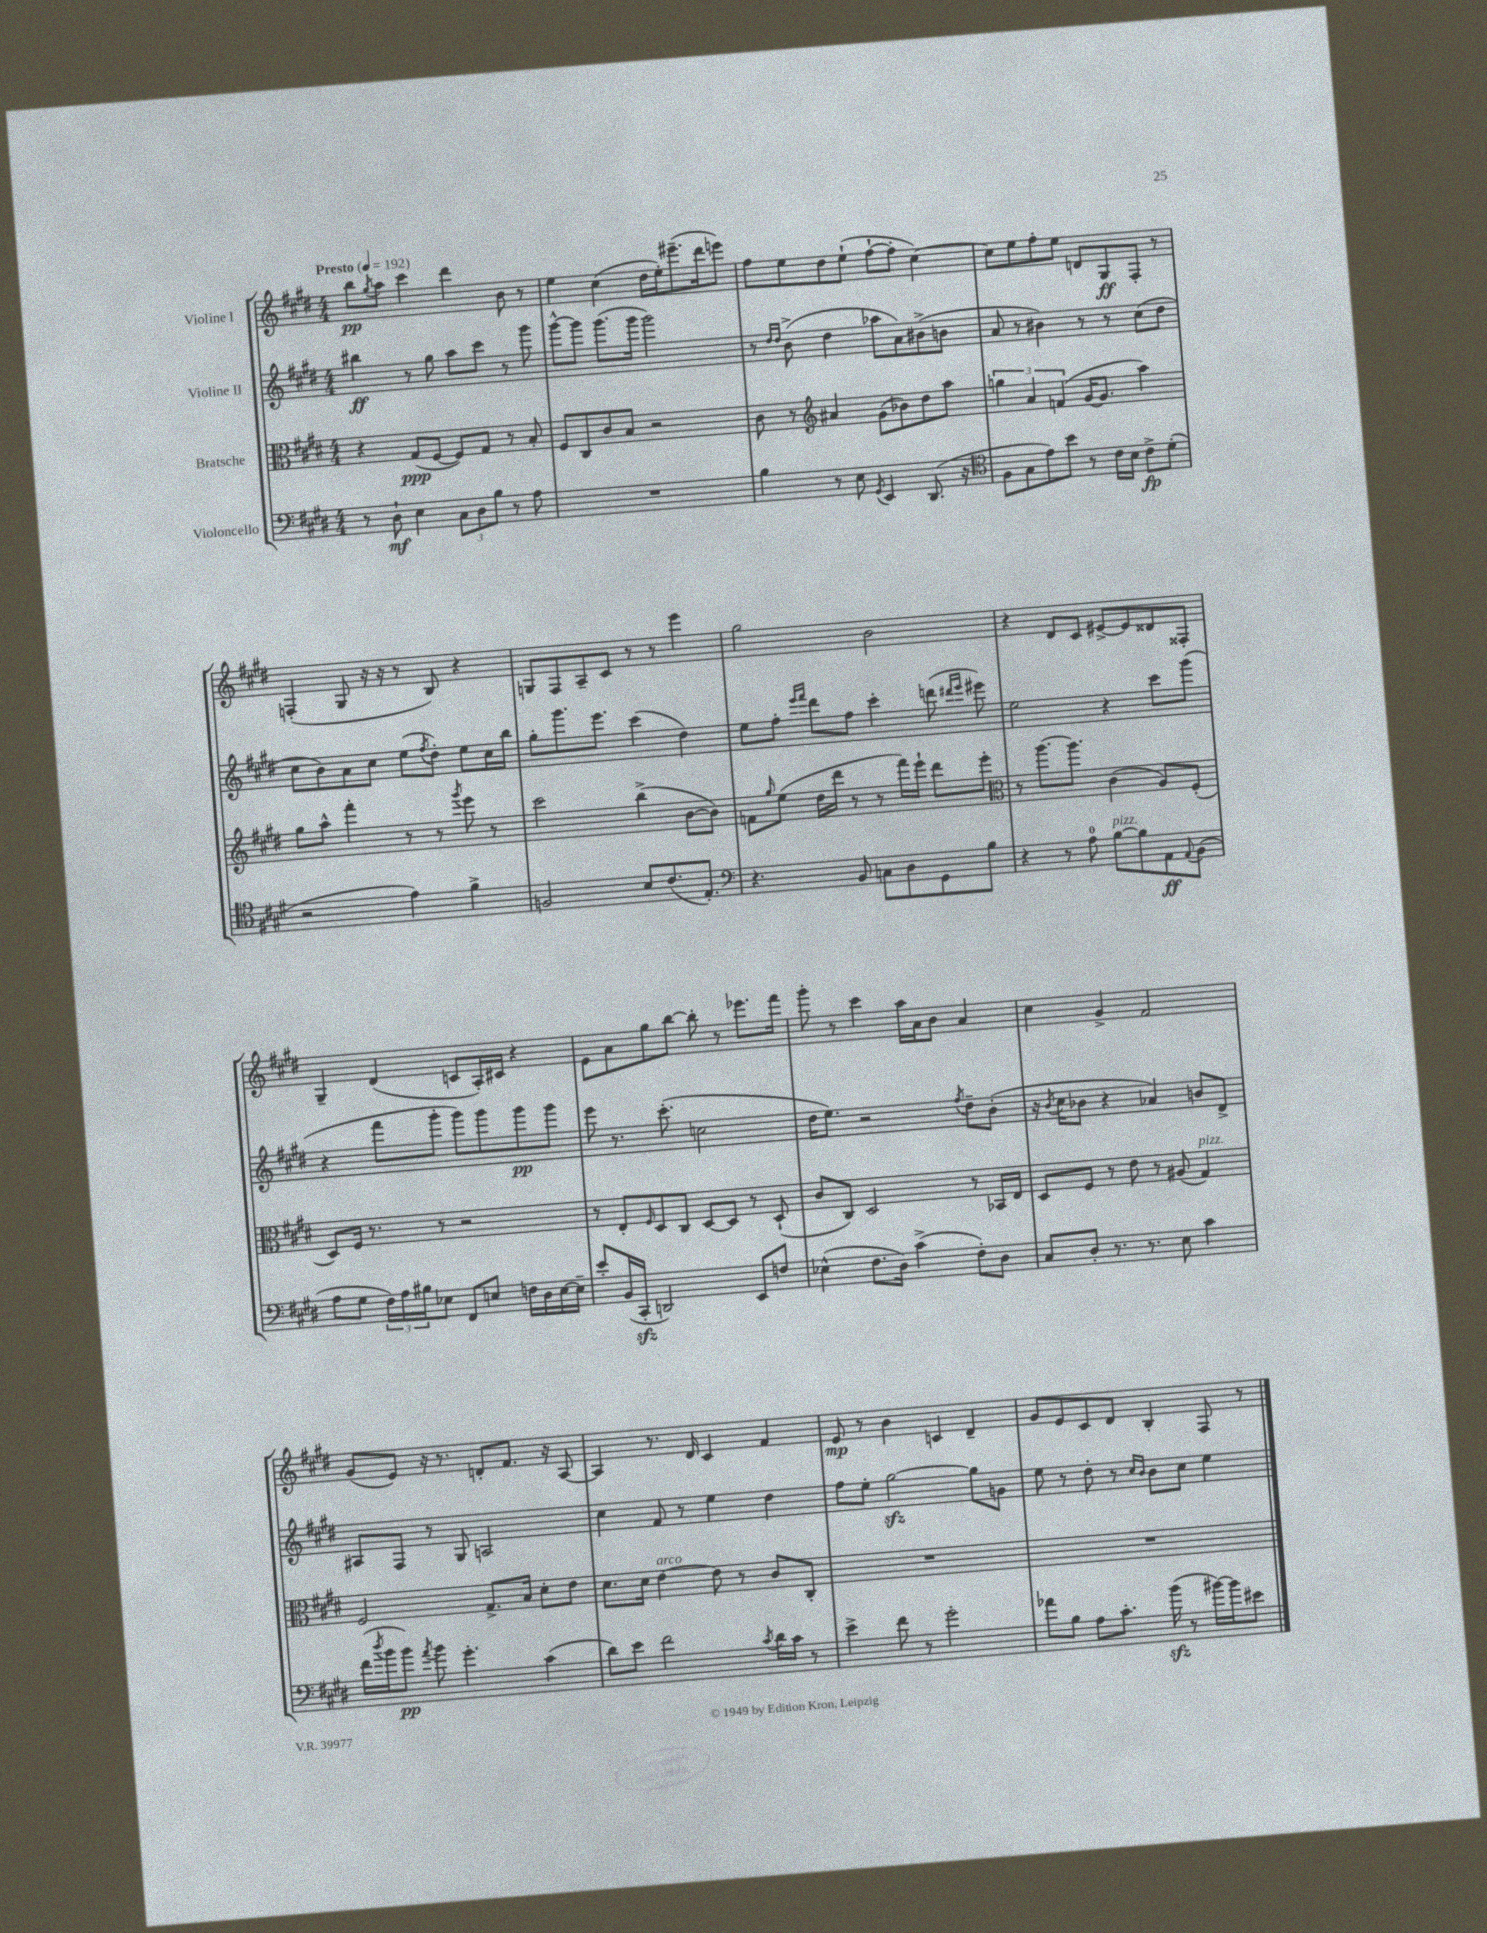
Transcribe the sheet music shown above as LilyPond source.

<<
\new StaffGroup <<
\new Staff = "s0" \with { instrumentName = "Violine I" } {
    \clef treble \key e \major \numericTimeSignature \time 4/4 \tempo "Presto" 4 = 192
    b''8\pp \acciaccatura { gis''8 } a''8 cis'''4 dis'''4 b'8 r8 |
    e''4 cis''4( dis''16 e''16-.) eis'''8.--( dis'''16 e'''8) |
    fis''8 e''8 dis''8 e''8-!( fis''8~-! fis''8-. cis''4~) |
    cis''8 e''8 fis''8-. e''8 d'8 gis8\ff fis8-. r8 |
    f4-.( gis8 r16 r16 r8 b8) r4 |
    g8 fis8 a8-- cis'8 r8 r8 e'''4 |
    gis''2 b'2 |
    r4 dis'8 cis'8 eis'8~-> eis'8 disis'8 fisis8-. |
    gis4-- dis'4( c'8 a16-.) cis'16 r4 |
    e'8 a'8 gis''8 b''8~ b''8-. r8 ees'''8. fis'''16 |
    gis'''8-. r8 cis'''4 a''16 a'16 b'8 a'4 |
    cis''4 gis'4-> fis'2 |
    gis'8( e'8) r16 r8. d'8-. fis'8. r16 a8~ |
    a4 r8. dis'16 cis'4 fis'4 |
    e'8\mp r8 b'4 c'4 dis'4-- |
    gis'8 e'8 cis'8 dis'8 b4-. fis8 r8 \bar "|." |
}
\new Staff = "s1" \with { instrumentName = "Violine II" } {
    \clef treble \key e \major \numericTimeSignature \time 4/4
    bis''4\ff r8 gis''8 a''8 cis'''8 r8 gis'''8 |
    gis'''8~-^ gis'''8 gis'''8.( gis'''16 gis'''2) |
    r8 \grace { dis''16 dis''16 } b'8->( dis''4 aes''8 a'8) bis'8->( b'8 |
    a'8 r8 bis'4) r8 r8 cis''8( dis''8 |
    cis''8 b'8) a'8 cis''8 e''8( \acciaccatura { fis''8 } dis''8-.) e''8 cis''16 b''16 |
    gis''8-. gis'''8. e'''8. cis'''4( dis''4) |
    e''8 fis''8-. \grace { e'''16 fis'''16 } dis'''8 fis''8 cis'''4-. d'''8( \grace { dis'''16 e'''16 } eis'''8) |
    e''2 r4 cis'''8 gis'''8( |
    r4 fis'''8 gis'''8-. gis'''8) gis'''8 gis'''8\pp gis'''8 |
    e'''8 r8. cis'''8.-.( c''2 |
    dis''16 e''8.) r2 \acciaccatura { fis''8 } dis''8-- b'8-.( |
    r16 \acciaccatura { b'8 } cis''16 bes'8 r4 aes'4) b'8 dis'8-> |
    ais8 fis8 r8 gis8 a2 |
    cis''4 fis'8 r8 e''4 dis''4 |
    fis''8 e''8-. gis''2~\sfz gis''8 g'8 |
    e''8 r8 dis''8-. r8 \grace { cis''16 b'16 } b'8 cis''8 e''4 \bar "|." |
}
\new Staff = "s2" \with { instrumentName = "Bratsche" } {
    \clef alto \key e \major \numericTimeSignature \time 4/4
    r4 gis8\ppp( fis8~ fis8) gis8 r8 b8-. |
    fis8 cis8 cis'8 b8 r2 |
    cis'8 r8 \clef treble ais'4 gis'8( bes'8) dis''8 a''8 |
    \tuplet 3/2 { g''4 a'4 f'4( } gis'16~ gis'8. a''4) |
    gis''8 a''8-^ fis'''4-. r8 r8 \acciaccatura { gis'''8 } e'''8 r8 |
    cis'''2 b''4->( b'8~ b'8) |
    f'8 \grace { gis''16 } e''8( dis''16 dis'''16 r8 r8 fis'''16) e'''16-! dis'''8 e'''8-. |
    \clef alto r8 a''8.~ a''8. cis'4( a8) fis8-.( |
    dis8) fis16 r8. r8 r2 |
    r8 e8-. \grace { fis16 } dis8 cis8 dis8~ dis8 r8 dis8-!( |
    cis'8 cis8) dis2 r8 bes,16 e16 |
    dis8 fis8 r8 e'8 r8 ais8( gis4^\markup { \italic "pizz." }) |
    fis2 gis8.-> b16 dis'8-. e'8 |
    dis'8. dis'16 e'4~^\markup { \italic "arco" } e'8 r8 cis'8 cis8-. |
    R1 |
    R1 \bar "|." |
}
\new Staff = "s3" \with { instrumentName = "Violoncello" } {
    \clef bass \key e \major \numericTimeSignature \time 4/4
    r8 dis8-!\mf e4 \tuplet 3/2 { cis8 dis8 b8 } r8 a8 |
    R1 |
    b4 r8 e8 \acciaccatura { gis,8 } e,4 dis,8.( r16 |
    \clef tenor fis8 gis8 e'8) b'8 r8 cis'16 b16 cis'8->\fp dis'8-.( |
    r2 e'4) fis'4-> |
    f2 b8 cis'8.( e8.-.) |
    \clef bass r4. b,8 c8 dis8 gis,8 b8 |
    r4 r8 a8-0 b8~^\markup { \italic "pizz." } b8 a,8\ff \appoggiatura { a,8 } b,8( |
    a8 gis8 \tuplet 3/2 { fis16) a16 bis16 } ees8 fis,8 e8 f16 dis16 e16~ e16-- |
    e'8-. b,16( cis,16-.\sfz d,2) e,8 f8 |
    ees4-^( fis8. dis16) cis'4->( fis8-.) dis8 |
    cis8 dis8-. r8. r8. e8 cis'4 |
    fis'16( \acciaccatura { dis''8 } b'16 b'8\pp) \acciaccatura { a'8 } b'8 gis'4.-. cis'4( |
    dis'8) e'8 fis'2 \acciaccatura { cis'8 } dis'16 cis'16 r8 |
    e'4-> fis'8 r8 gis'2-. |
    aes'8 b8 a8 cis'8.-. b'16\sfz( r8 bis'16~) bis'16 eis'8 \bar "|." |
}
>>
>>
\layout { \context { \Score \remove "Bar_number_engraver" } }
